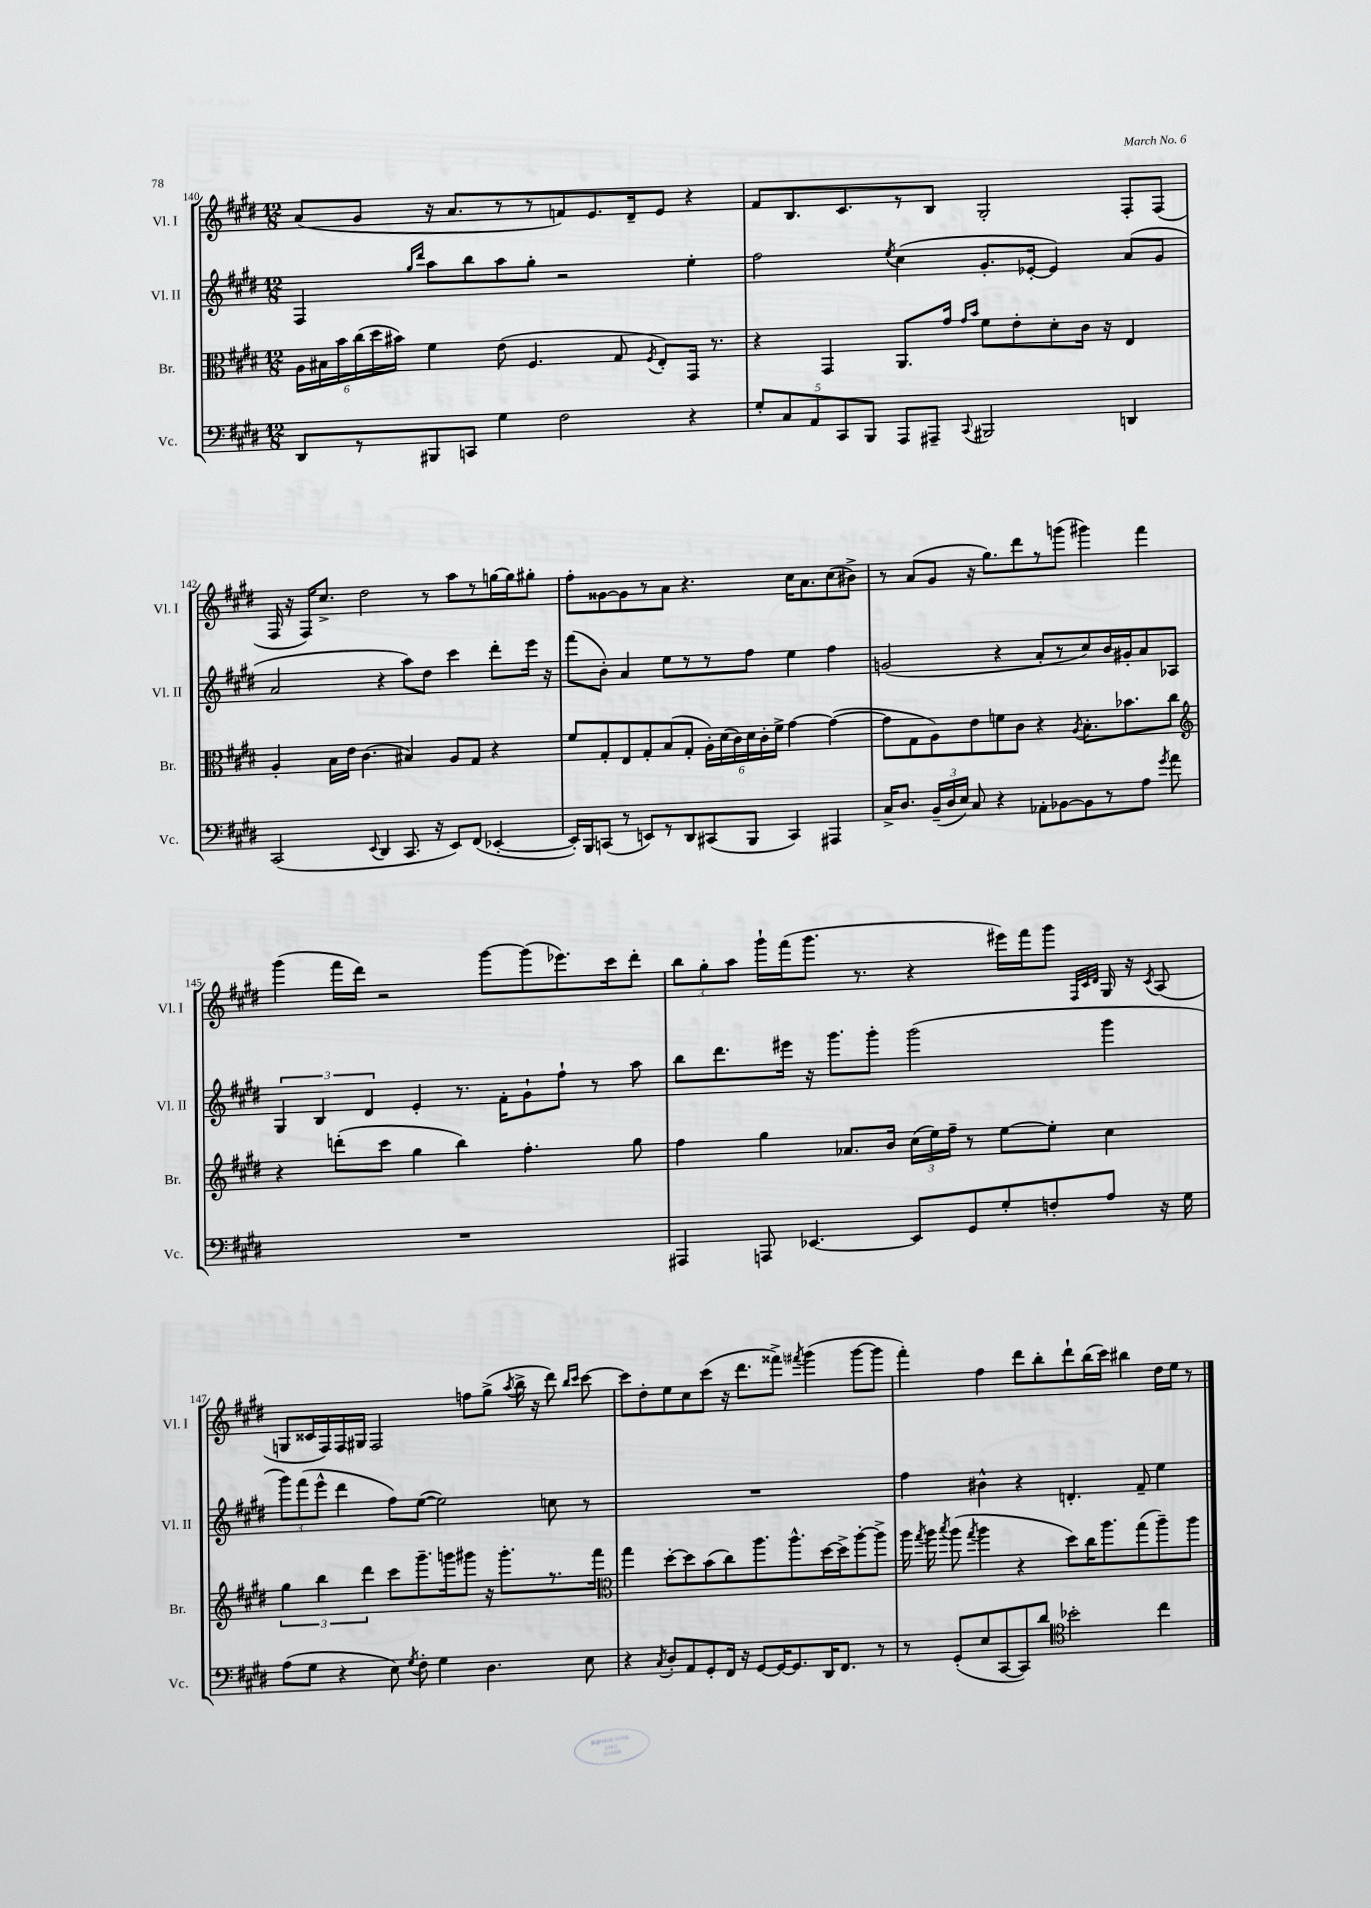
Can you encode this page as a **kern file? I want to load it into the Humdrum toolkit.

**kern	**kern	**kern	**kern
*part4	*part3	*part2	*part1
*staff4	*staff3	*staff2	*staff1
*I"Vc.	*I"Br.	*I"Vl. II	*I"Vl. I
*I'Vc.	*I'Br.	*I'Vl. II	*I'Vl. I
*clefF4	*clefC3	*clefG2	*clefG2
*k[f#c#g#d#]	*k[f#c#g#d#]	*k[f#c#g#d#]	*k[f#c#g#d#]
*M12/8	*M12/8	*M12/8	*M12/8
=140	=140	=140	=140
8DD#/L	24A\LL	4F#/	(8a/L
.	24B#X\	.	.
.	24b\	.	.
8r	(24cc#\	.	8g#/J
.	24dd#\	.	.
.	24b#X\JJ)	.	.
.	.	16qqgg#/LL	.
.	.	16qqddd#/JJ	.
8BBB#X/	4f#\	8aa\L	16r
.	.	.	8.a/L
8CCn/J	.	8bb\	.
4G#\	(8e\	8aa\	8r
.	4.F#/	8gg#'\J	8r
2F#\	.	2r	8fn/)
.	.	.	8.e/
.	8G#/	.	.
.	.	.	16d#~/k
.	8qF#/	.	.
.	8E'/L)	.	8e/J
4r	16GG#/Jk	4ee'\	4r
.	8.r	.	.
=141	=141	=141	=141
10G#'/L	4r	2ff#\	8f#/L
10C#/	.	.	.
.	.	.	8.B/
10AA/	.	.	.
.	4GG#/	.	.
10CC#/	.	.	.
.	.	.	8.c#/
10BBB/J	.	.	.
.	.	8qee/	.
8AAA/L	8.AA/L	(4cc#\	8r
8AAA#X~/J	.	.	8B/J
.	16g#/Jk	.	.
.	16qqg#/LL	.	.
8qqCC#/	16qqb/JJ	.	.
2BBB#X/	8f#\L	8.g#'/L	2G#'/
.	8e'\	.	.
.	.	[16e-X'/Jk	.
.	8d#'\	4e-/])	.
.	16c#\Jk	.	.
.	16r	.	.
4DDn/	4E/	(8a/L	8F#'/L
.	.	8g#/J	(8F#/J
!!LO:LB:g=z
=142	=142	=142	=142
(2CC#/	4A'/	2a/	16F#/
.	.	.	16r
.	.	.	16F#/KL)
.	.	.	8.cc#^/J
.	16B\LL	.	.
.	16e\JJ	.	.
.	(4.c#\	.	2dd#\
8qqEE/	.	.	.
4DD#/	.	4r	.
8.CC#/	4B#X/)	8aa\L)	.
.	.	8dd#\J	8r
16r	.	.	.
8EE/L)	8A/L	4ccc#\	8aa\L
(8FF#/J	8G#/J	.	8r
[4EE-X'/	4r	8ddd#'\L	[16ggn\L
.	.	.	16gg\J]
.	.	16eee\Jk	8gg#X'\J
.	.	16r	.
=143	=143	=143	=143
16EE-'/LL])	8f#/L	(8fff#\L	8ff#'\L
16BBB/J	.	.	.
(8CCn/J	8G#'/	8b'\J)	[8g##X\
8r	8E/	4a/	8g##\]
8EEn/L)	8G#'/	.	8r
8r	(8B/	8ee\L	8a\J
8DD#/	8G#'/J	8r	4.r
(8CC#X/	24A'\LL)	8r	.
.	(24d#\	.	.
.	24c#\)	.	.
8BBB/J	24d#\	8ff#\J	.
.	24c#'\	.	.
.	24f#^\JJ	.	.
4CC#/)	[4g#\	4ee\	16cc#\KL
.	.	.	8.a\
4AAA#X/	(4g#\_	4ff#\	(8cc#\
.	.	.	8b#X^\J)
=144	=144	=144	=144
16C#^/KL	8g#\L]	(2gn/	8r
8.D#/J	.	.	.
.	8G#\	.	(8a/L
(24BB~/LL	8A\)	.	8g#/J
24D#/	.	.	.
24E/JJ)	.	.	.
8C#/	8e\	.	16r
.	.	.	8.gg#\L)
4r	8fn\	4r	.
.	8c#\J	.	8ddd#\
8AA-X'\L	4r	8a'/L	8r
[8BB-X\	.	8r	(8gggn\J
.	8qA/	.	.
8BB-\]	8.B'\L	8cc#/)	4ggg#X\)
8r	.	16b/L	.
.	8.b-X\	16g#X'/J	.
8A\J	.	8a/	4fff#\
8qg#/	.	.	.
8a\	8cc#\J	8A-X/J	.
!!LO:LB:g=z
=145	=145	=145	=145
*	*clefG2	*	*
1.r	4r	6G#/	(4ggg#\
.	.	6B/	.
.	(8dddn'\L	.	16fff#\LL
.	.	.	16ddd#\JJ)
.	.	6d#/	.
.	8ccc#\J	.	2r
.	4gg#\	4e'/	.
.	4bb\)	8.r	.
.	.	.	[8ggg#\L
.	.	16f#'\KL	.
.	4.ff#'\	8g#`\	(8ggg#\]
.	.	8ff#`\J	8.eee-X\)
.	.	8r	.
.	.	.	16ccc#\k
.	8gg#\	8aa\	8ddd#'\J
=146	=146	=146	=146
4AAA#X/	4ff#\	8bb\L	12bb\L
.	.	.	12gg#'\
.	.	8.ddd#\	.
.	.	.	12aa\J
8AAAn/	4gg#\	.	16ggg#`\LL
.	.	16eee#X\Jk	(16fff#\J
[4.EE-X/	.	16r	8.ggg#\J
.	.	8.ggg#\L	.
.	8.a-X/L	.	.
.	.	.	8.r
.	.	8ggg#'\J	.
.	16b/Jk	.	.
8EE-/L]	(24cc#\LL	(2ggg#\	4r
.	24ee\)	.	.
.	24ff#~\JJ	.	.
8GG#/	8r	.	.
8G#'/	[8ee\L	.	16eee#X\LL)
.	.	.	16fff#\J
8Fn'/	8ee'\J]	.	8ggg#\J
.	.	.	32qqF#/LLL
.	.	.	32qqc#/
.	.	.	32qqd#/JJJ
8A/J	4cc#\	4ggg#\	16G#/
.	.	.	16r
.	.	.	8qc#/
16r	.	.	(8A/
16G#\	.	.	.
!!LO:LB:g=z
=147	=147	=147	=147
(8A\L	6gg#\	12ggg#\L)	8Gn/L
.	.	(12fff#\	.
8G#\J	.	.	16c##X/L
.	6bb\	12eee^^\J	.
.	.	.	16F#/)
4r	.	4ddd#\	16F#/
.	.	.	16G#X/JJ
.	6ddd#\	.	.
.	.	.	2F#/
8E\)	8ccc#\L	8ff#\L)	.
8qG#/	.	.	.
8F#'\	8.ggg#~\	([8ee\J	.
4G#\	.	2ee\])	.
.	16gggn\k	.	.
.	8ggg#X\J	.	8ffn\L
4.D#\	16r	.	(8gg#^\J
.	8.ggg#'\L	.	.
.	.	.	8qaa/
.	.	.	16bb^\
.	.	.	16r
.	8.r	8ccn\	8ddd#\)
.	.	.	16qqbb/LL
.	.	.	16qqccc#/JJ
8E\	.	8r	[8ccc#\
.	16fff#\Jk	.	.
=148	=148	=148	=148
*	*clefC3	*	*
4r	4gg#\	1.r	8ccc#\L]
.	.	.	8dd#'\
8qC#/	.	.	.
8D#'/L	[8dd#'\L	.	8ee\
8AA/	8dd#\]	.	8cc#\
8GG#'/	(8b\	.	(8ccc#\J
16FF#/Jk	8cc#\)	.	16r
16r	.	.	8.ddd#\L
[8GG#/L	8.aa\	.	.
16GG#/K_	.	.	8fff##X^\J)
8.GG#/]	8.aa^^\	.	.
.	.	.	8qfff#X/
.	.	.	(4ggg#\
16DD#/K	[16dd#\L	.	.
8.FF#/J	16dd#^\J]	.	.
.	[8aa'\	.	[8ggg#\L
8r	8aa^\J]	.	8ggg#\J]
=149	=149	=149	=149
8r	16aa\	4ff#\	4fff#'\)
.	8qgg#/	.	.
.	16aa\	.	.
.	8qbb/	.	.
(8GG#'/L	(8aa\	.	.
.	8qgg#/	.	.
8E/	4aa\	4b#X^^\	4ff#\
[8CC#/	.	.	.
8CC#/])	4r	4r	8ddd#\L
8d#/J	.	.	8bb'\
*clefC4	*	*	*
2b-X'\	8dd#\L)	4.dn'/	8ddd#`\
.	16cc#\K	.	(16bb\L
.	8.aa\	.	16ccc#\JJ)
.	.	.	4bb#X\
.	(8gg#\	8f#~/	.
4cc#\	8aa~\)	4ee\	16dd#\LL
.	.	.	16ee\JJ
.	8aa\J	.	8r
==	==	==	==
*-	*-	*-	*-
